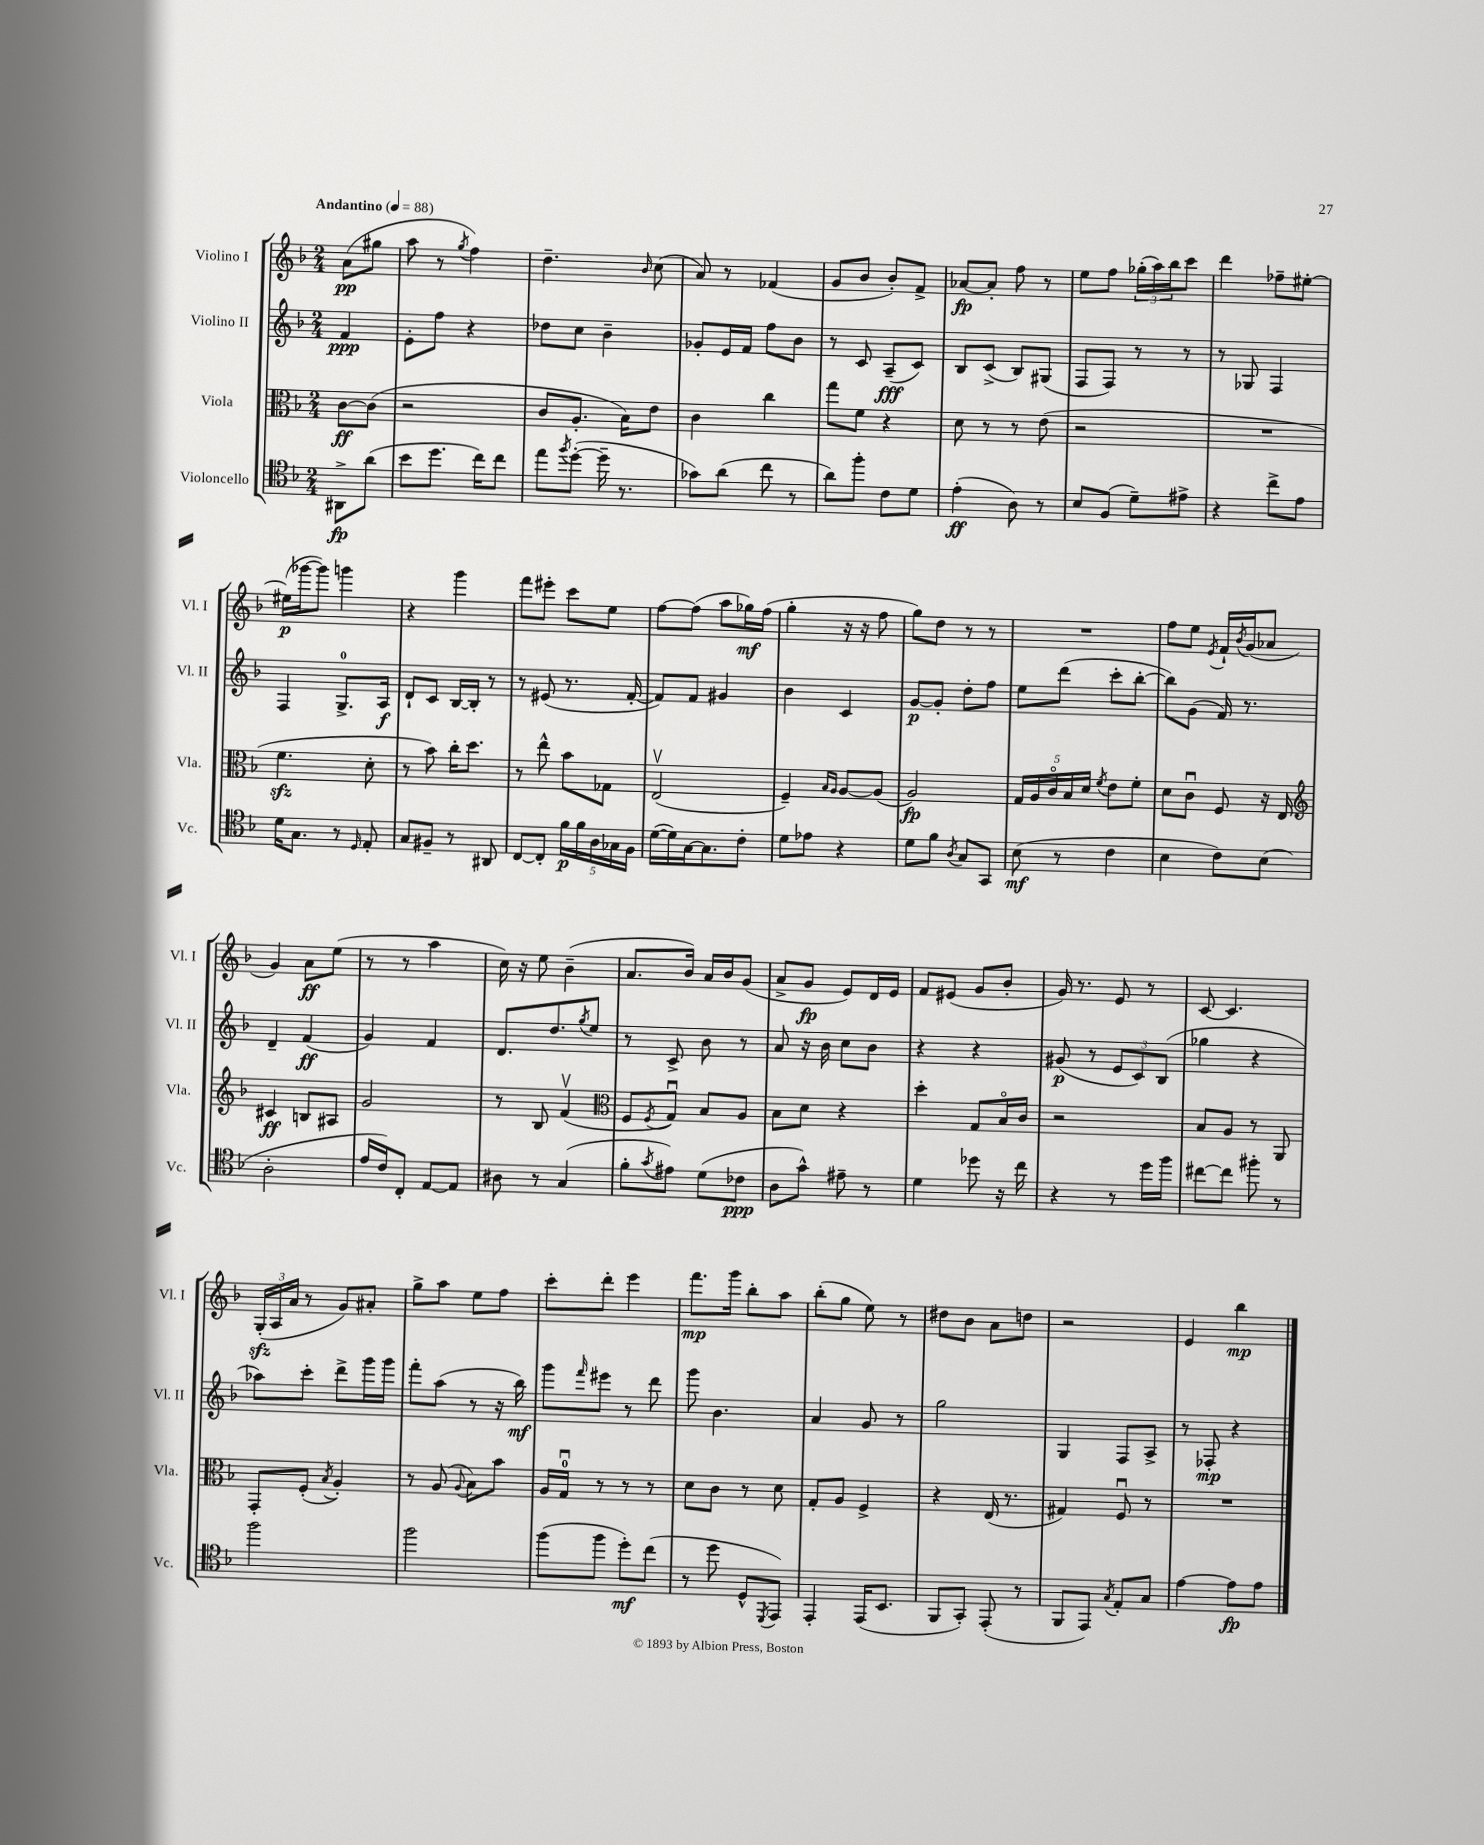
<<
\new StaffGroup <<
\new Staff = "s0" \with { instrumentName = "Violino I" shortInstrumentName = "Vl. I" } {
    \clef treble \key f \major \numericTimeSignature \time 2/4 \partial 4 \tempo "Andantino" 4 = 88
    a'8\pp( gis''8 |
    a''8 r8 \acciaccatura { g''8 } f''4) |
    d''4.-- \grace { bes'16 } c''8( |
    a'8) r8 fes'4( |
    g'8 bes'8 bes'8-.) f'8-> |
    aes'8~\fp aes'8-. f''8 r8 |
    e''8 f''8 \tuplet 3/2 { ges''16-.( a''16) bes''16 } c'''8 |
    d'''4 fes''8-- eis''8~-. |
    eis''16\p( ges'''16~ ges'''8) g'''4 |
    r4 g'''4 |
    f'''8 eis'''8-. c'''8 e''8 |
    f''8~ f''8( a''8 ges''16\mf) f''16( |
    g''4-. r16 r16 f''8 |
    g''8) d''8 r8 r8 |
    R2 |
    f''8 e''8 \acciaccatura { e'8 } f'16-! \acciaccatura { bes'8 } g'16( aes'8 |
    g'4) a'8\ff e''8( |
    r8 r8 a''4 |
    c''16) r16 e''8 bes'4--( |
    a'8. bes'16) a'16 bes'16 g'8( |
    a'8-> g'8\fp e'8) d'16 e'16 |
    f'8 eis'8( g'8 bes'8-. |
    g'16) r8. e'8 r8 |
    c'8~ c'4. |
    \tuplet 3/2 { g16-.\sfz( a16 a'16 } r8 g'8) ais'8-. |
    g''8-> a''8 e''8 f''8 |
    c'''8-. d'''8-. e'''4 |
    f'''8.\mp g'''16 bes''8-. a''8 |
    bes''8-.( g''8 e''8) r8 |
    dis''8 bes'8 a'8 d''8 |
    r2 |
    e'4 bes''4\mp \bar "|." |
}
\new Staff = "s1" \with { instrumentName = "Violino II" shortInstrumentName = "Vl. II" } {
    \clef treble \key f \major \numericTimeSignature \time 2/4 \partial 4
    f'4\ppp |
    e'8-. f''8 r4 |
    des''8 c''8 bes'4-- |
    ges'8-. e'16 f'16 f''8 bes'8 |
    r8 c'8 a8--\fff( c'8) |
    bes8 c'8->( bes8) gis8( |
    f8 f8) r8 r8 |
    r8 ges8 f4 |
    f4 g8.-0-> a16\f |
    d'8-! c'8 bes16~ bes16-. r8 |
    r8 eis'8( r8. f'16~-. |
    f'8) f'8 gis'4 |
    bes'4 c'4 |
    g'8~\p g'8-. d''8-. f''8 |
    e''8 d'''8( c'''8-. bes''8~-. |
    bes''8) g'8( f'16) r8. |
    d'4-- f'4\ff( |
    g'4) f'4 |
    d'8. d''8. \acciaccatura { g''8 } e''8 |
    r8 c'8-> bes'8 r8 |
    a'8 r16 bes'16 c''8 bes'8 |
    r4 r4 |
    gis'8\p( r8 \tuplet 3/2 { e'8 c'8) bes8( } |
    ges''4 r4 |
    aes''8) c'''8-. d'''8-> g'''16 g'''16 |
    f'''8-. a''8( r8 r16 bes''16\mf) |
    g'''8 \grace { f'''16 } eis'''8 r8 d'''8 |
    g'''8 bes'4. |
    a'4 g'8 r8 |
    g''2 |
    g4 f8 a8-> |
    r8 fes8-.\mp r4 \bar "|." |
}
\new Staff = "s2" \with { instrumentName = "Viola" shortInstrumentName = "Vla." } {
    \clef alto \key f \major \numericTimeSignature \time 2/4 \partial 4
    c'8~\ff c'8( |
    r2 |
    c'8 a8.-. bes16) e'8 |
    c'4 c''4 |
    g''8 f'8 r4 |
    d'8 r8 r8 e'8( |
    r2 |
    R2 |
    f'4.\sfz d'8-. |
    r8 bes'8) c''16-. d''8. |
    r8 e''8-^ bes'8 ges8 |
    e2\upbow( |
    f4--) \grace { bes16 a16 } a8~ a8( |
    a2\fp) |
    \tuplet 5/4 { g16 a16 c'16\flageolet bes16 d'16 } \acciaccatura { f'8 } e'8 f'8-. |
    d'8 c'8\downbow f8 r16 e16 |
    \clef treble cis'4\ff b8 ais8 |
    g'2 |
    r8 bes8 f'4\upbow( |
    \clef alto f8 \acciaccatura { f8 } g8\downbow) bes8 a8 |
    bes8 d'8 r4 |
    d''4-. g8 bes16\flageolet c'16 |
    r2 |
    bes8 a8 r8 a,8 |
    g,8-. f8-.( \acciaccatura { bes8 } a4-.) |
    r8 a8( \appoggiatura { a8 } bes8) bes'8 |
    a16 g16-0\downbow r8 r8 r8 |
    d'8 c'8 r8 d'8 |
    g8-. a8 f4-> |
    r4 e16( r8. |
    gis4) f8\downbow r8 |
    R2 \bar "|." |
}
\new Staff = "s3" \with { instrumentName = "Violoncello" shortInstrumentName = "Vc." } {
    \clef tenor \key f \major \numericTimeSignature \time 2/4 \partial 4
    ais,8->\fp a'8( |
    bes'8 d''8. c''16) c''8 |
    e''8 \acciaccatura { f''8 } d''8~-.( d''16-- r8. |
    ges'8) a'8( c''8 r8 |
    a'8) f''8-. c'8 d'8 |
    e'4-.\ff( a8) r8 |
    bes8 f8( d'8--) eis'8-> |
    r4 c''8-> e'8 |
    d'16 g8. r8 \grace { d16 } e8-. |
    g8 fis8-- r8 ais,8 |
    c8~ c8-. \tuplet 5/4 { f'16\p f'16 a16 ges16 f16 } |
    d'16~( d'16) g16~ g8. c'8-. |
    d'8 ees'8 r4 |
    d'8 f'8 \acciaccatura { a8 } g8 g,8 |
    bes8\mf( r8 c'4 |
    bes4 c'8) bes8( |
    a2-. |
    e'16 c'16) c8-. e8~ e8 |
    ais8 r8 g4( |
    f'8-. \acciaccatura { g'8 } eis'8) d'8( ces'8\ppp |
    a8 g'8-^) eis'8-- r8 |
    d'4 des''8 r16 c''16 |
    r4 r8 d''16 f''16 |
    cis''8~ cis''8 fis''8-. r8 |
    f''2 |
    f''2 |
    f''8( f''8 d''8-.\mf) c''8( |
    r8 d''8 d8-^ \acciaccatura { d,8 } e,8) |
    e,4-. e,16( bes,8. |
    f,8 g,8-.) e,8-.( r8 |
    f,8 e,8) \acciaccatura { g8 } e8-. g8 |
    e'4~ e'8\fp e'8 \bar "|." |
}
>>
>>
\layout { \context { \Score \remove "Bar_number_engraver" } }
